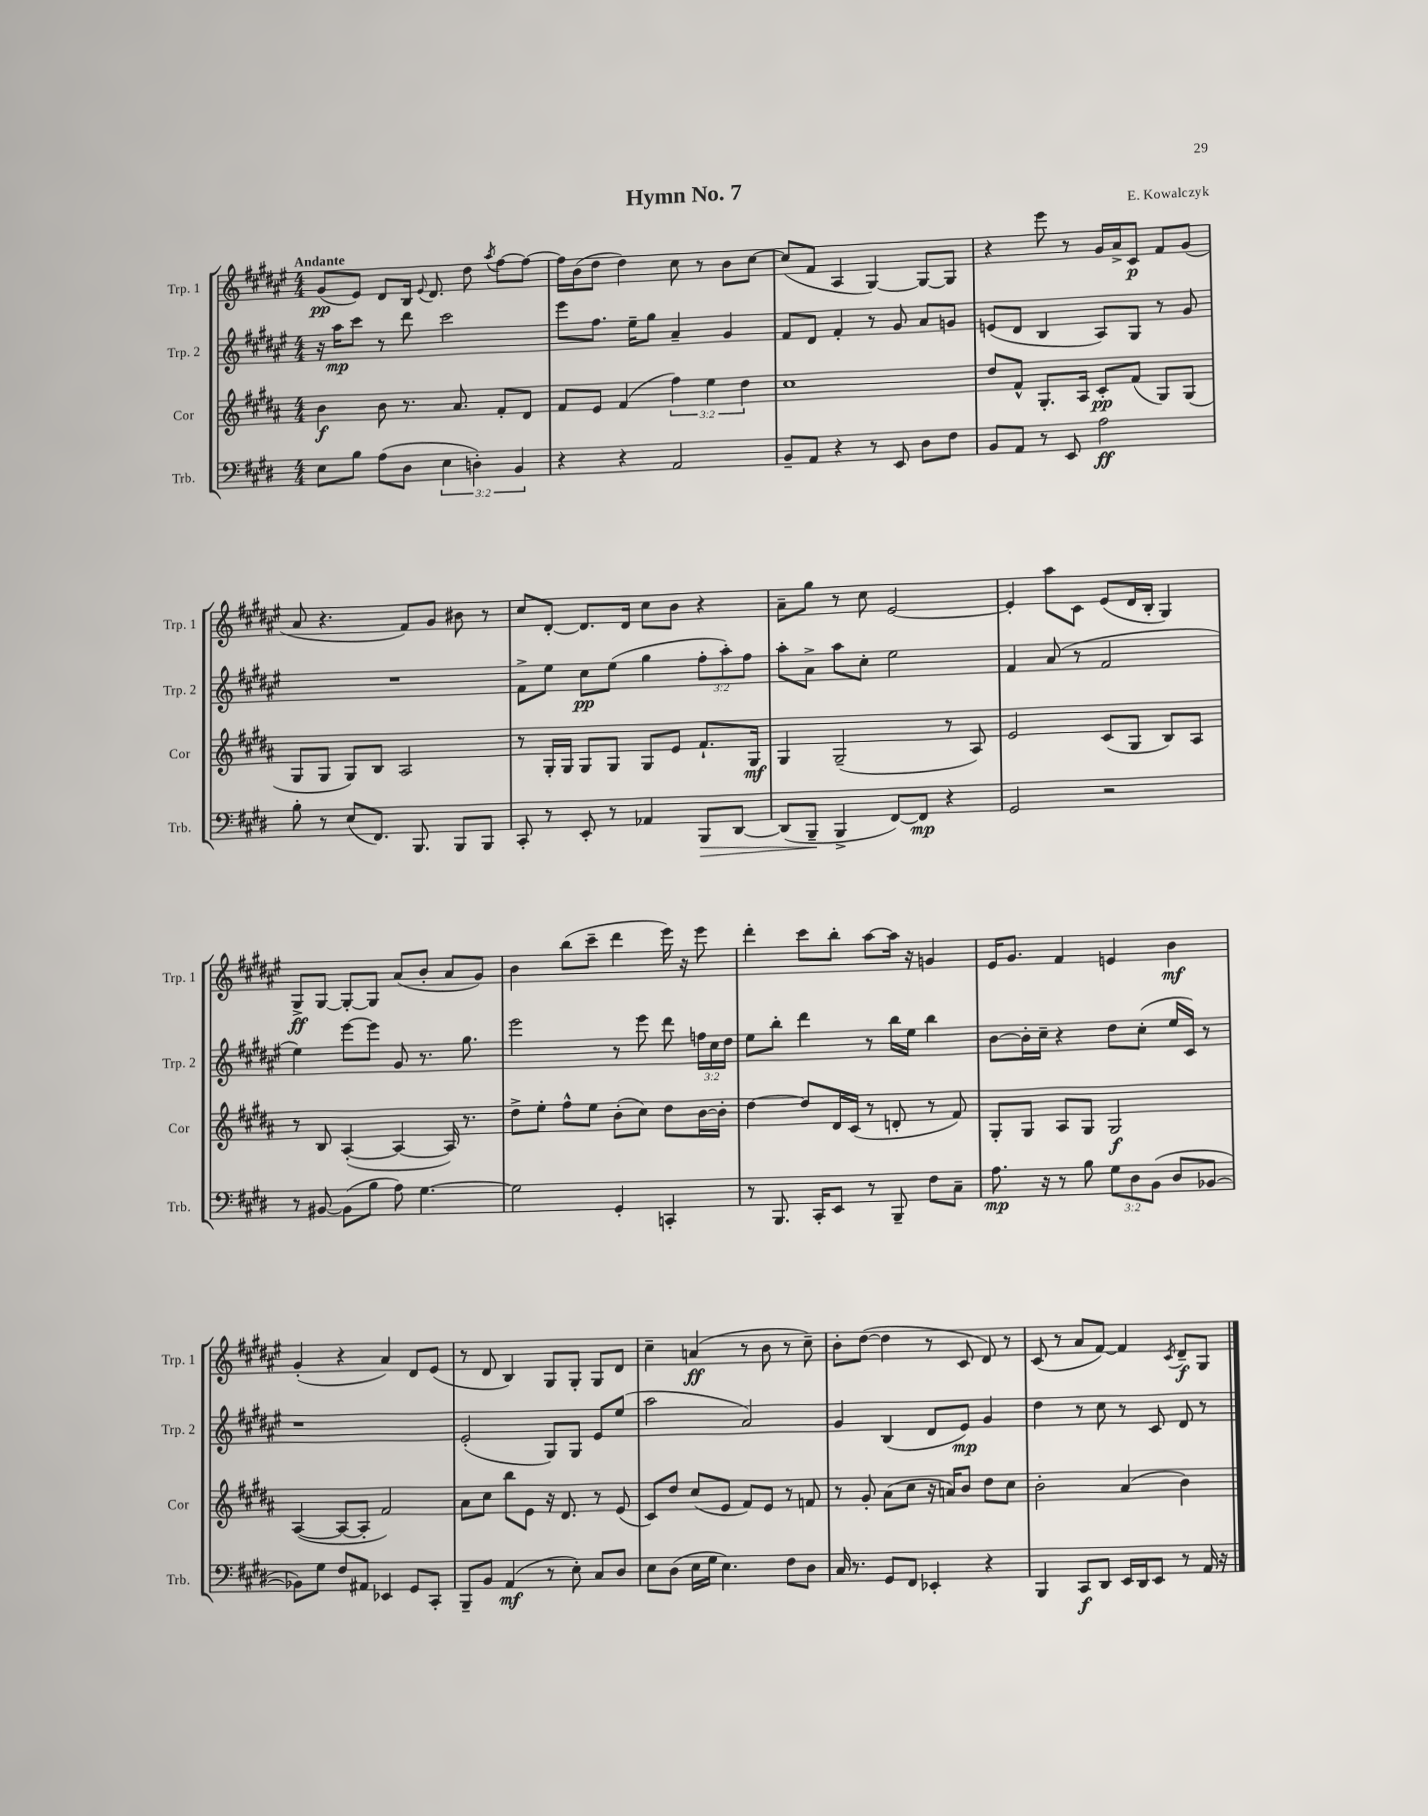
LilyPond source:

\header { title = "Hymn No. 7" composer = "E. Kowalczyk" }
<<
\new StaffGroup <<
\new Staff = "s0" \with { instrumentName = "Trp. 1" shortInstrumentName = "Trp. 1" } {
    \clef treble \key fis \major \numericTimeSignature \time 4/4 \tempo "Andante"
    \autoBeamOff gis'8[\pp( eis'8]) dis'8[ b16] \appoggiatura { eis'8 } dis'8. dis''8 \acciaccatura { ais''8 } fis''8[~ fis''8]~ |
    fis''16[ b'16( dis''8] dis''4) cis''8 r8 b'8[ cis''8]~ |
    cis''8[( fis'8] ais4 gis4~) gis8[~ gis8] |
    r4 eis'''8 r8 gis'16[ ais'16-> cis'8]\p fis'8[ gis'8]( |
    ais'8 r4. fis'8[) gis'8] bis'8 r8 |
    cis''8[ dis'8]~-. dis'8.[ dis'16] cis''8[ b'8] r4 |
    ais'8[-- gis''8] r8 cis''8 eis'2~ |
    eis'4-. ais''8[ cis'8] eis'8[( dis'16 b16]-. gis4) |
    gis8[->\ff gis8]~ gis8[~-. gis8] ais'8[( b'8]-. ais'8[ gis'8]) |
    b'4 b''8[( cis'''8]-- dis'''4 eis'''16) r16 eis'''8 |
    dis'''4-. cis'''8[ b''8]-. ais''8[~ ais''16] r16 g'4 |
    eis'16[ gis'8.] fis'4 e'4 b'4\mf |
    gis'4-.( r4 ais'4) dis'8[ eis'8]( |
    r8 dis'8 b4) gis8[ gis8]-. gis8[ dis'8] |
    cis''4-- a'4\ff( r8 b'8 r8 cis''8--) |
    b'8[-. dis''8]~( dis''4 r8 cis'8 dis'8) r8 |
    cis'8( r8 ais'8[ fis'8]~) fis'4 \acciaccatura { cis'8 } dis'8[--\f gis8] \bar "|." |
}
\new Staff = "s1" \with { instrumentName = "Trp. 2" shortInstrumentName = "Trp. 2" } {
    \clef treble \key fis \major \numericTimeSignature \time 4/4 \override Staff.TupletNumber.text = #tuplet-number::calc-fraction-text
    \autoBeamOff r16 ais''16[\mp cis'''8] r8 dis'''8 cis'''2 |
    eis'''8[ fis''8.] eis''16[-- gis''8] ais'4-- gis'4 |
    fis'8[ dis'8] fis'4-. r8 gis'8 ais'8[ g'8] |
    e'8[( dis'8] b4 ais8[) gis8] r8 gis'8 |
    R1 |
    fis'8[-> eis''8] cis''8[\pp eis''8]( gis''4 \tuplet 3/2 { fis''8[-. ais''8-.) fis''8] } |
    ais''8[-. ais'8]-> ais''8[ cis''8]-. eis''2 |
    fis'4 ais'8( r8 fis'2 |
    eis''4) eis'''8[~ eis'''8] gis'8 r8. gis''8. |
    eis'''2 r8 eis'''8 dis'''8 \tuplet 3/2 { f''16[ cis''16 dis''16] } |
    eis''8[ b''8]-. dis'''4 r8 b''16[ eis''16] b''4 |
    b'8[~ b'16-. cis''16]-- r4 dis''8[ cis''8]-.( eis''16[ cis'16]) r8 |
    r1 |
    eis'2-.( gis8[) gis8] eis'8[ eis''8]( |
    ais''2 ais'2) |
    gis'4 b4( dis'8[ eis'8]\mp) gis'4 |
    dis''4 r8 cis''8 r8 cis'8 dis'8 r8 \bar "|." |
}
\new Staff = "s2" \with { instrumentName = "Cor" shortInstrumentName = "Cor" } {
    \clef treble \key b \major \numericTimeSignature \time 4/4 \override Staff.TupletNumber.text = #tuplet-number::calc-fraction-text
    \autoBeamOff b'4\f b'8 r8. ais'8. fis'8[-. dis'8] |
    fis'8[ e'8] fis'4( \tuplet 3/2 { fis''4) e''4 dis''4 } |
    cis''1 |
    dis''8[ fis'8]-^ gis8.[-. ais16] cis'8[-.\pp fis'8]( gis8[) gis8]( |
    gis8[ gis8] gis8[) b8] ais2 |
    r8 gis16[-. gis16] gis8[ gis8] gis8[ e'8] fis'8.[-! gis16]\mf |
    gis4 gis2--( r8 ais8) |
    e'2 cis'8[( gis8] b8[) ais8] |
    r8 b8 ais4~-.( ais4~ ais16) r8. |
    dis''8[-> e''8]-. fis''8[-^ e''8] b'8[-.( cis''8]) dis''8[ b'16~ b'16]-. |
    dis''4~ dis''8[ dis'16 cis'16]( r8 d'8-. r8 fis'8) |
    gis8[-. gis8] ais8[ gis8] gis2\f |
    ais4~( ais8[~ ais8]-. fis'2) |
    ais'8[ cis''8] b''8[ e'8] r16 dis'8. r8 e'8( |
    cis'8[) dis''8] cis''8[( e'8] fis'8[) e'8] r8 f'8 |
    r8 gis'8-. ais'8[( cis''8] r16 a'16[) b'8] dis''8[ cis''8] |
    b'2-. ais'4( b'4) \bar "|." |
}
\new Staff = "s3" \with { instrumentName = "Trb." shortInstrumentName = "Trb." } {
    \clef bass \key e \major \numericTimeSignature \time 4/4 \override Staff.TupletNumber.text = #tuplet-number::calc-fraction-text
    \autoBeamOff e8[ b8] a8[( dis8] \tuplet 3/2 { e4 d4-.) b,4 } |
    r4 r4 a,2 |
    b,8[-- a,8] r4 r8 e,8 dis8[ fis8] |
    b,8[ a,8] r8 e,8 a2\ff |
    b8-. r8 e8[( fis,8.]) b,,8. b,,8[ b,,8] |
    cis,8-. r8 e,8-. r8 aes,4 b,,8[\> dis,8]~ |
    dis,8[( b,,8]--\! b,,4-> fis,8[~) fis,8]\mp r4 |
    gis,2 r2 |
    r8 bis,8~ bis,8[( b8] a8) gis4.~ |
    gis2 gis,4-. c,4-. |
    r8 b,,8. cis,16[-. e,8] r8 b,,8-- fis8[ cis8]-- |
    a8.\mp r16 r8 b8 \tuplet 3/2 { gis8[ dis8 b,8]( } dis8[ bes,8]~ |
    bes,8[) gis8] fis8[ ais,8] ees,4 gis,8[ cis,8]-. |
    b,,8[-- b,8] a,4\mf( r8 e8-.) cis8[ dis8] |
    e8[ dis8]( e16[ gis16] e4.) fis8[ dis8] |
    cis16 r8. gis,8[ fis,8] ees,4-. r4 |
    b,,4 cis,8[\f dis,8] e,16[ dis,16 e,8] r8 a,16 r16 \bar "|." |
}
>>
>>
\layout { \context { \Score \remove "Bar_number_engraver" } }
